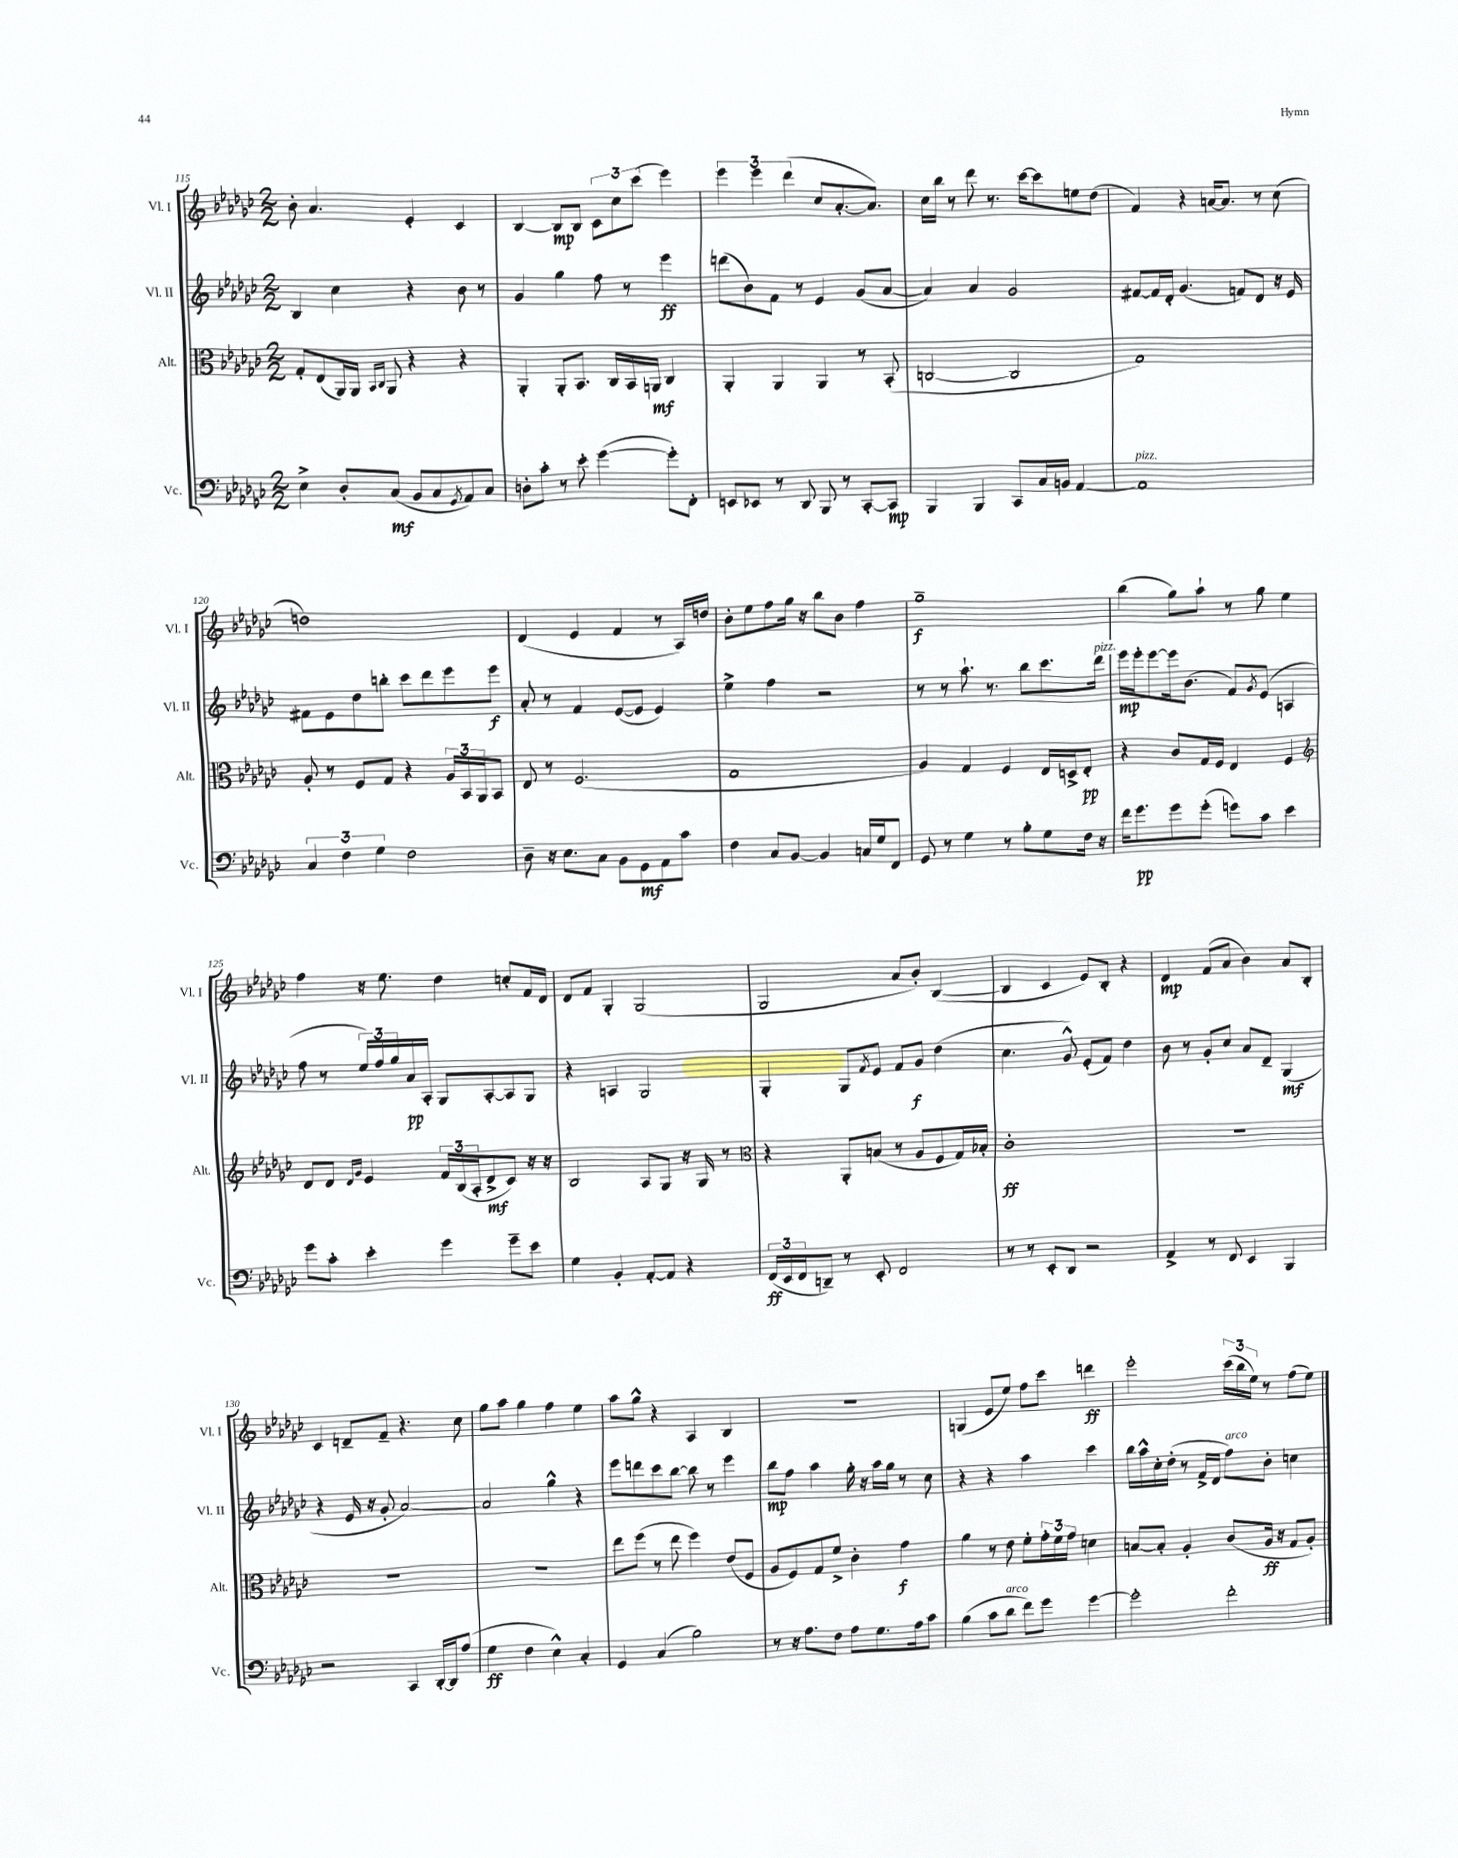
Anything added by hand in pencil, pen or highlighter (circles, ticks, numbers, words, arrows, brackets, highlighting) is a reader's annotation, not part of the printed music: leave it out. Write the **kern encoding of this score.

**kern	**kern	**kern	**kern
*staff4	*staff3	*staff2	*staff1
*clefF4	*clefC3	*clefG2	*clefG2
*k[b-e-a-d-g-c-]	*k[b-e-a-d-g-c-]	*k[b-e-a-d-g-c-]	*k[b-e-a-d-g-c-]
*M2/2	*M2/2	*M2/2	*M2/2
4E-^	8G-'	4B-	8b-'
.	(8E-	.	4.a-
8D-'	16AA-)	4cc-	.
.	16AA-	.	.
.	16qqBB-	.	.
.	16qqC-	.	.
(8C-	8AA-	.	.
8BB-	4r	4r	4e-'
8C-	.	.	.
8qGG-	.	.	.
8AA-)	4r	8b-	4c-
8C-	.	8r	.
=	=	=	=
8D'	4AA-'	4g-	[4B-
8c-'	.	.	.
8r	8AA-'	4gg-	8B-]
8e-'	8.BB-	.	8B-
([4g-	.	8ff	12c-
.	16C-	.	.
.	.	.	12cc-
.	16BB-	8r	.
.	.	.	(12ccc-
.	16AA	.	.
8g-'])	4C-	4eee-	4eee-)
8FF'	.	.	.
=	=	=	=
8EE	4AA-'	(8ddd	6eee-
8EE-	.	8b-)	.
.	.	.	6eee-
8r	4AA-	8f	.
.	.	.	(6ddd-
8DD-	.	8r	.
8BBB-	4AA-	4e-	8cc-
8r	.	.	[8.a-'
[8CC-'	8r	(8g-	.
.	.	.	8.a-])
8CC-]	(8BB-'	[8a-	.
=	=	=	=
4BBB-	[2C	4a-])	16cc-
.	.	.	16bb-
.	.	.	8r
4BBB-	.	4a-	8ddd-
.	.	.	8.r
8CC-	2C]	2g-	.
.	.	.	[16ccc-
16C-	.	.	8ccc-]
16BB	.	.	.
[4AA-	.	.	8ee
.	.	.	(8dd-
=	=	=	=
1AA-]	1G-)	[8f#	4f)
.	.	16f#]	.
.	.	16d-'	.
.	.	(4.g-	4r
.	.	.	[16a
.	.	.	8.a]
.	.	8f)	.
.	.	8d-	8r
.	.	16r	(8cc-
.	.	16e-	.
=	=	=	=
6C-	8A-'	8f#	1dd)
.	8r	8e-	.
6F	.	.	.
.	8F	8dd-	.
6G-	.	.	.
.	8G-	8bb'	.
2F	4r	8ccc-	.
.	.	8ddd-	.
.	24A-	8eee-	.
.	24BB-	.	.
.	24AA-	.	.
.	8BB-	8eee-	.
=	=	=	=
8D-~	8E-	8a-'	(4d-
16r	8r	8r	.
8.E-	.	.	.
.	(2.F	4f	4e-
8C-	.	.	.
8BB-	.	([8e-	4f
8GG-	.	8e-]	.
8AA-	.	4e-)	8r
8c-	.	.	16A-)
.	.	.	16dd
=	=	=	=
4F	1G-	4ee-^	8b-'
.	.	.	8ee-
8C-	.	4ff	8ff
[8BB-	.	.	16gg-
.	.	.	16r
4BB-]	.	2r	8bb-
.	.	.	8b-
16C	.	.	4ff
16G-	.	.	.
8FF	.	.	.
=	=	=	=
8GG-	4A-)	8r	1gg-~
8r	.	8r	.
4G-	4G-	8.aa-`	.
.	.	8.r	.
8r	4F	.	.
8B-'	.	8bb-	.
8G-	16E-	8.ccc-	.
.	16D^	.	.
16F	8E-'	.	.
16r	.	16ddd-	.
=	=	=	=
16f	4r	16eee-	(4bb-
8.g-	.	16eee-'	.
.	.	[8eee-	.
8g-	8c-	16eee-]	8gg-)
.	.	(8.b-	.
(8g-'	16G-	.	8aa-`
.	16F	.	.
8g)	4E-	8f)	8r
.	.	8qg-	.
8c-	.	(8e-	8gg-
4e-	4F	4A	4ee-
=	=	=	=
*	*clefG2	*	*
8g-	8d-	8ff	4ff
8c-'	8d-	8r	.
.	16qqd-	.	.
.	16qqg-	.	.
4e-'	4e-	24ee-)	16r
.	.	24ff	.
.	.	.	8.ee-
.	.	24gg-	.
.	.	16a-	.
.	.	16A-'	.
4g-	24f	8G-	4dd-
.	(24B-	.	.
.	24A-'	.	.
.	8d-^	[8A-'	.
8g-~	8c-)	8A-]	8cc'
8e-	16r	8G-	16f
.	16r	.	16d-
=	=	=	=
4G-	2B-	4r	8d-
.	.	.	8f
4BB-'	.	4A	4G-'
[8AA-'	8A-	2G-	(2G-
8AA-]	8G-	.	.
4r	16r	.	.
.	16G-	.	.
.	8r	.	.
=	=	=	=
*	*clefC3	*	*
(24FF	4r	4G-'	2G-
24EE-	.	.	.
24FF	.	.	.
8DD~)	.	.	.
8r	8AA-'	8G-	.
.	.	8qf	.
8EE-'	(8B	8e-	.
2FF	8r	8f	8a-
.	8A-	8g-	8b-')
.	8F	(4dd-	([4B-
.	16G-)	.	.
.	16B-'	.	.
=	=	=	=
8r	1c-'	4.cc-	4B-]
8r	.	.	.
8EE-'	.	.	4c-
8DD-	.	8g-^^)	.
2r	.	(8e-'	8e-)
.	.	8f)	8B-'
.	.	4dd-	4r
=	=	=	=
4AA-^	1r	8b-	4d-
.	.	8r	.
8r	.	8g-'	(8f
8FF	.	8cc-	8a-
4EE-	.	8a-	4b-)
.	.	8d-~	.
4BBB-	.	(4G-	8a-
.	.	.	8B-'
=	=	=	=
2r	1r	4r	4c-
.	.	16e-	8d~
.	.	16r	.
.	.	8g-'	8f~
4CC-	.	[2a-)	4.r
[16DD-'	.	.	.
16DD-]	.	.	.
(8A-	.	.	8cc-
=	=	=	=
4G-	1r	2a-]	8gg-
.	.	.	8aa-
4F	.	.	4gg-
4E-^^)	.	4gg-^^	4ff
4C-'	.	4r	4ee-
=	=	=	=
4GG-	8ee-	8eee-	8aa-
.	(8ff	8ddd	8gg-^^
(4C-	8r	8ccc-	4r
.	8ee-	[8bb-	.
2B-)	4ff)	8bb-]	4A-
.	.	8r	.
.	(8e-	4eee-	4B-
.	8F	.	.
=	=	=	=
8r	8A-	8bb-	1r
16r	8F)	8ff	.
8.A-	.	.	.
.	8G-	4aa-	.
8F	8f^	.	.
8A-	4c-'	16gg-'	.
.	.	16r	.
8.G-	.	16aa-	.
.	.	16gg-	.
.	4g-	8r	.
16A-	.	.	.
8c-	.	8cc-	.
=	=	=	=
(4B-	4a-	4r	(4G
8c-	8r	4r	8e-
8d-	8e-	.	8ee-)
8f)	8f'	4aa-	8ff
8g-	24g-'	.	8ccc-
.	24f	.	.
.	24g-	.	.
[4g-	4d	4ccc-	4ddd
=	=	=	=
2g-']	[8B	16bb-	2eee-'
.	.	16aa-^^	.
.	8B']	16cc-'	.
.	.	(16dd-'	.
.	4A-'	8r	.
.	.	16f^	.
.	.	16d-	.
2f'	(8c-	8ff)	(24ccc-
.	.	.	24bb-
.	.	.	24ee-)
.	16A-	8b-'	8r
.	16r	.	.
.	8G-	4cc	(8ff
.	8A-')	.	8ee-)
==	==	==	==
*-	*-	*-	*-
